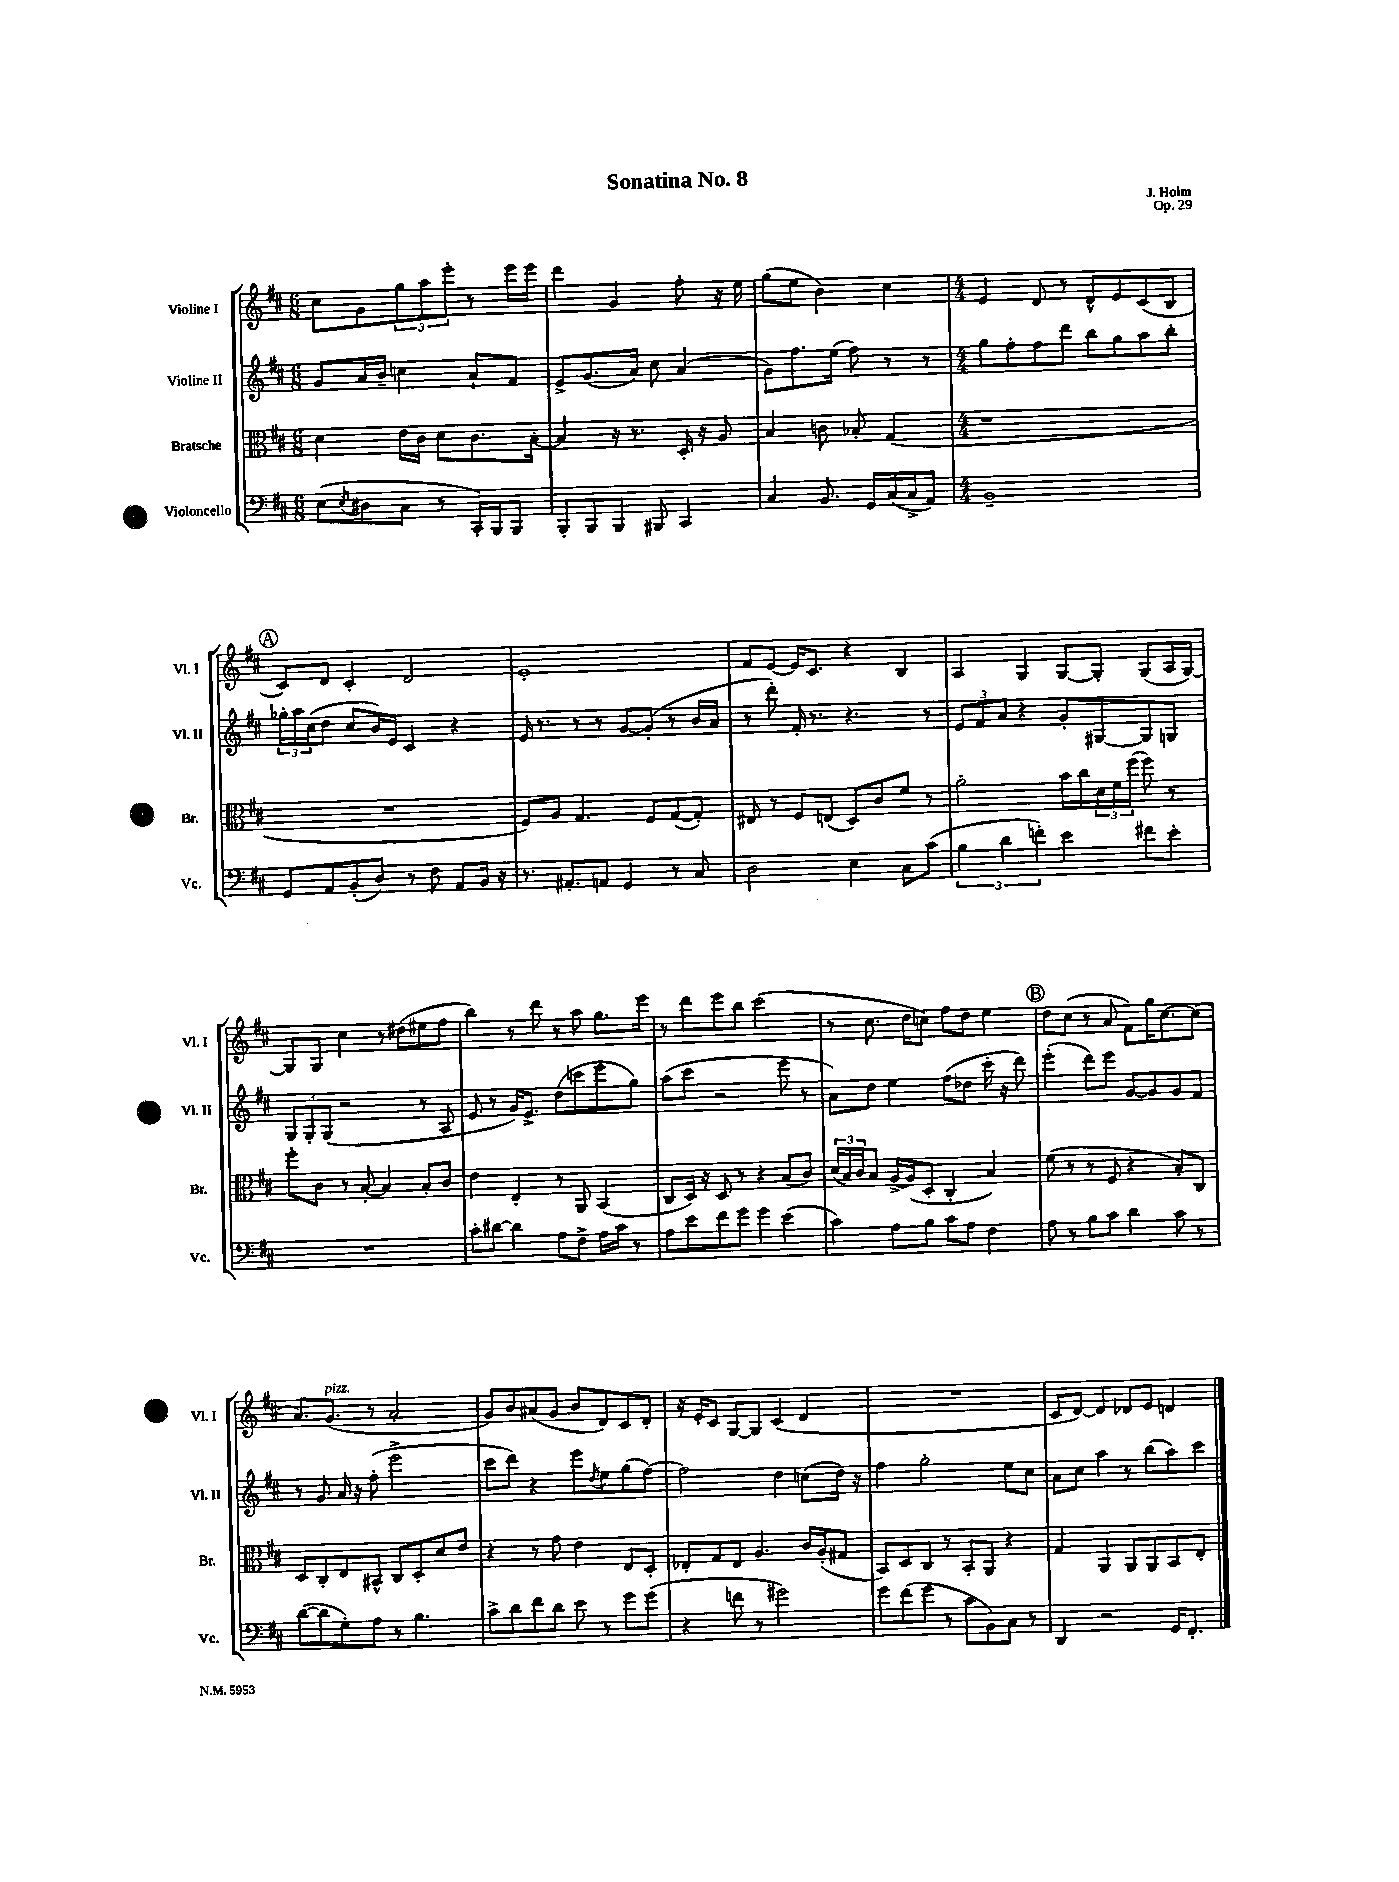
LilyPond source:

\header { title = "Sonatina No. 8" composer = "J. Holm" opus = "Op. 29" }
<<
\new StaffGroup <<
\new Staff = "s0" \with { instrumentName = "Violine I" shortInstrumentName = "Vl. I" } {
    \clef treble \key d \major \numericTimeSignature \time 6/8
    cis''8 g'8 \tuplet 3/2 { g''8 a''8 e'''8-. } r8 e'''16 e'''16 |
    d'''4 g'4 fis''8-. r16 e''16 |
    g''8( e''8 b'4) cis''4 |
    \numericTimeSignature \time 4/4 e'4 d'8 r8 d'8-^ e'8 cis'8( b8 |
    \mark \markup { \circle "A" } cis'8) d'8 cis'4-. d'2 |
    e'1-. |
    fis'8 e'8~ e'16 cis'8. r4 b4 |
    a4 g4 g8~ g8-. g8( a16 g16~) |
    g8 g8 cis''4 r8 dis''8( eis''8 fis''8 |
    b''4) r8 d'''8 r8 a''8 g''8. e'''16 |
    r8 d'''8 e'''8 b''8 cis'''2( |
    r8 cis''8. d''16 c''8) fis''8 d''8 e''4 |
    \mark \markup { \circle "B" } d''8 cis''8( r8 a'8 fis'8) g''16 cis''8.~ cis''8( |
    a'8.) g'8.^\markup { \italic "pizz." }( r8 a'2-. |
    g'8) b'8 ais'8( g'8 b'8 d'8) cis'8 d'8-. |
    r16 e'16-. cis'8 g8~ g8 cis'4( d'4 |
    R1 |
    cis'8 d'8~) d'4 des'8 e'8 d'4 \bar "|." |
}
\new Staff = "s1" \with { instrumentName = "Violine II" shortInstrumentName = "Vl. II" } {
    \clef treble \key d \major \numericTimeSignature \time 6/8
    g'8 a'16 b'16-- c''4 a'8-! fis'8 |
    e'8-> g'8.( a'16) cis''8 a'4( |
    g'8) fis''8. e''16( fis''8) r8 r8 |
    \numericTimeSignature \time 4/4 g''8 fis''8-. fis''8 d'''8 b''8 g''8 a''8 b''8-. |
    \mark \markup { \circle "A" } \tuplet 3/2 { ges''16-. a''16 cis''16( } d''8 cis''8 b'16) e'16 cis'4 r4 |
    e'16 r8. r8 r8 g'8~ g'8-.( r8 b'16 a'16 |
    r8 d'''8-.) fis'16-. r8. r4. r8 |
    \tuplet 3/2 { e'8 fis'8 a'8 } r4 g'8-. gis8~ gis8 g8 |
    \tuplet 3/2 { g8 g8-. g8( } r2 r8 a8 |
    e'8 r8 g'16) e'8.-> d''8( c'''8 e'''8 g''8) |
    a''8( cis'''8 r2 e'''8 r8 |
    a'8) d''8 e''4 fis''8( des''8 cis'''16-. r16 d'''8) |
    \mark \markup { \circle "B" } e'''4-.( d'''8) e'''8 g'8~ g'8 g'8 fis'8 |
    r8 g'8 a'16 r16 fis''8-.( e'''2-> |
    cis'''8 d'''8) r4 e'''8 \acciaccatura { d''8 } e''8 g''8( fis''8~) |
    fis''2 d''4 c''8( d''16) r16 |
    fis''4 g''2-. e''8 cis''8 |
    a'8 cis''8 a''4 r8 b''8( a''8) cis'''8 \bar "|." |
}
\new Staff = "s2" \with { instrumentName = "Bratsche" shortInstrumentName = "Br." } {
    \clef alto \key d \major \numericTimeSignature \time 6/8
    d'4 e'16 cis'16 d'8 cis'8. b16~-. |
    b4 r16 r8. d16-. r16 a8 |
    b4 c'8 bes8-. g4( |
    \numericTimeSignature \time 4/4 r1 |
    \mark \markup { \circle "A" } R1 |
    fis8) a8 g4. fis8 g8~( g8-.) |
    eis8 r8 fis8 e8( d8) cis'8 fis'8 r8 |
    a'2-. b'16 cis''16 \tuplet 3/2 { d'16 fis'16 fis''16( } fis''8) r8 |
    fis''8-. cis'8 r8 b8~-. b4 b8-. cis'8 |
    e'4 e4-. r8 a,8 b,4( |
    cis8 d16) r16 d8 r8 r4 b8( cis'8) |
    \tuplet 3/2 { d'16( b16) cis'16 } b8 a16~-> a16( d8-. cis4-. b4) |
    \mark \markup { \circle "B" } fis'8( r8 r8 fis8 r4 b8-.) cis8 |
    d8 cis8-. e8 bis,8-^ cis8 d8-. d'8 e'8 |
    r4 r8 g'8 e'4 e8 d8-. |
    ees8-. g8 ees8 a4. cis'16 a16-.( gis8 |
    b,8) d8 cis8 r8 b,8-. a,8 r4 |
    g4 a,4 a,8 a,8 b,8 e8-. \bar "|." |
}
\new Staff = "s3" \with { instrumentName = "Violoncello" shortInstrumentName = "Vc." } {
    \clef bass \key d \major \numericTimeSignature \time 6/8
    e8( \acciaccatura { e8 } dis8 cis8 r8 cis,16-.) b,,16 b,,8 |
    b,,8-. b,,8 b,,8 bis,,8 cis,4 |
    cis4 b,8. g,16 cis16( cis16-> a,8) |
    \numericTimeSignature \time 4/4 b,1-- |
    \mark \markup { \circle "A" } g,8 a,8 b,8-.( d8) r8 fis8 a,8 b,16 r16 |
    r8. ais,8.-. a,8 g,4 r8 cis8 |
    d2 e4 cis8 cis'8( |
    \tuplet 3/2 { b4 d'4 f'4-.) } e'4 fis'8 e'8-. |
    R1 |
    cis'8-. dis'8~ dis'4 a8 fis8-> a16 cis'16 r8 |
    a8 e'8 fis'8 g'8 g'4 e'4( |
    cis'4) a8 b8 cis'8 a8 fis4 |
    \mark \markup { \circle "B" } a8 r8 b8 cis'8 d'4 cis'8 r8 |
    d'8~( d'8 g8-.) a8 r8 b4. |
    cis'8-> d'8 fis'8 d'8 e'8 r8 g'8 g'8( |
    r4 f'8 r8 gis'2) |
    g'8 fis'8( g'8 r8 cis'8 b,8) cis8 r8 |
    d,4 r2 g,16 fis,8.-. \bar "|." |
}
>>
>>
\layout { \context { \Score \remove "Bar_number_engraver" } }
